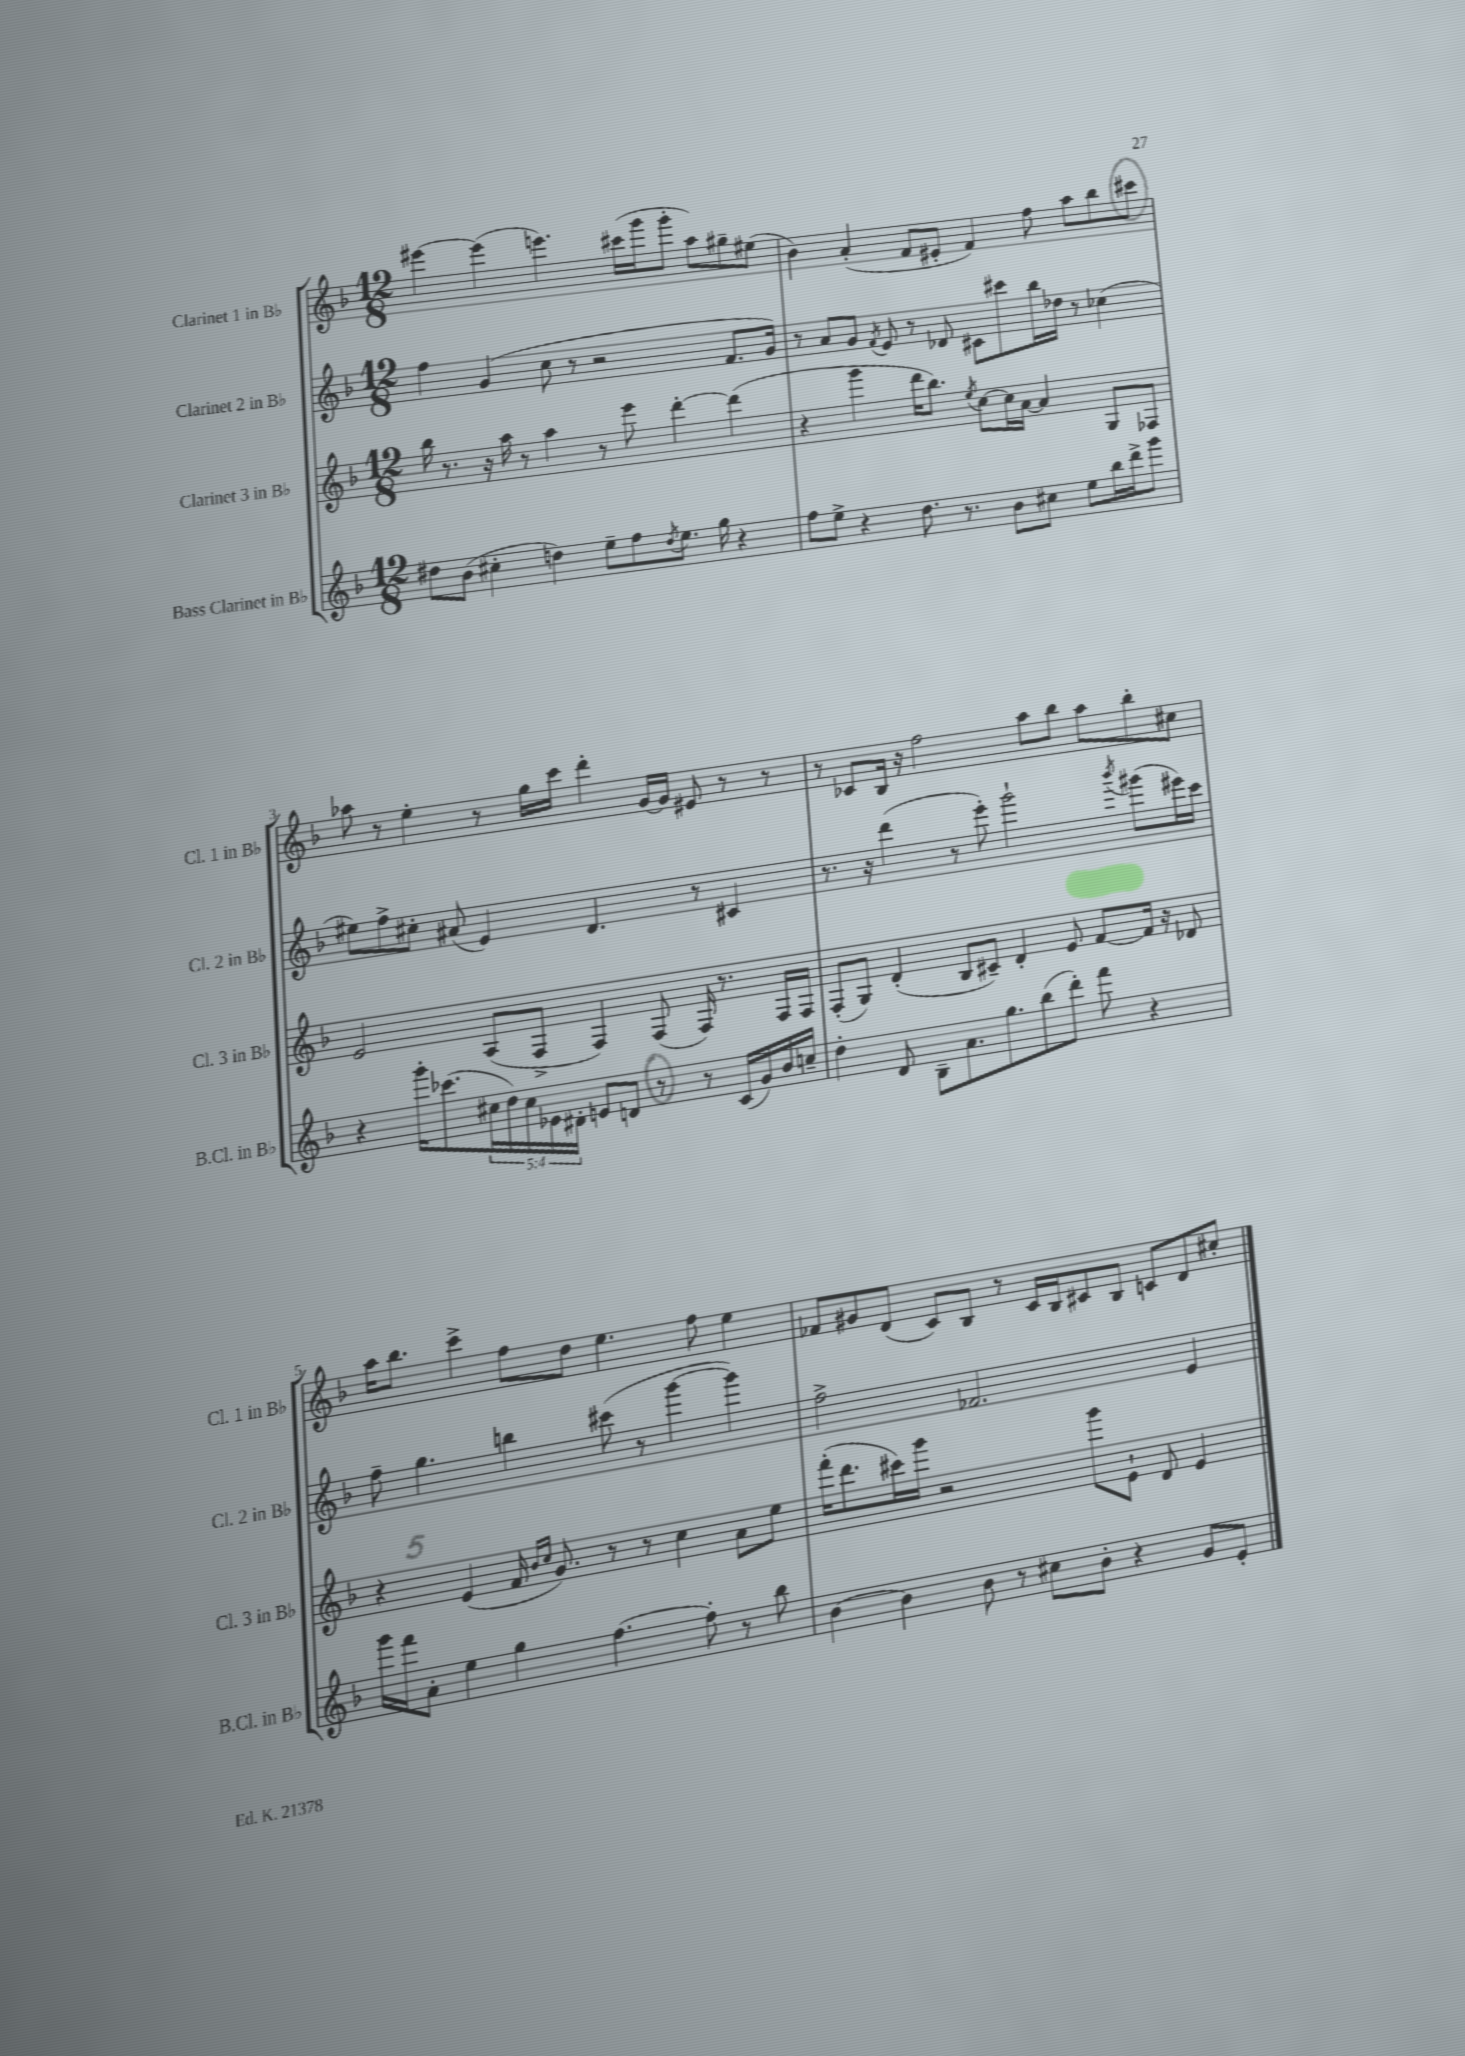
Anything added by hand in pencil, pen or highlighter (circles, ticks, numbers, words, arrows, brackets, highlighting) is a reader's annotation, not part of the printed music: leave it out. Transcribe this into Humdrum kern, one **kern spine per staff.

**kern	**kern	**kern	**kern
*staff4	*staff3	*staff2	*staff1
*clefG2	*clefG2	*clefG2	*clefG2
*k[b-]	*k[b-]	*k[b-]	*k[b-]
*M12/8	*M12/8	*M12/8	*M12/8
8dd#	16bb-	4ff	[4eee#
.	8.r	.	.
(8b-	.	.	.
4cc#'	16r	(4g	(4eee#]
.	16aa	.	.
.	8r	.	.
4dd)	4aa	8cc	4.eee)
.	.	8r	.
8ee~	8r	2r	.
8ff	8eee	.	(16ccc#
.	.	.	16ggg
8qdd	.	.	.
8.ee	[4ddd'	.	8ggg'
.	.	.	8aa)
16gg	.	.	.
4r	(4ddd]	8.f	8gg#~
.	.	.	(8ee#
.	.	16g)	.
=	=	=	=
8ff	4r	8r	4b-)
8ee^	.	8a	.
4r	4ggg	8g	(4a'
.	.	8qf	.
.	.	8e	.
8.dd	16ddd	8r	8f
.	8.bb-)	.	.
.	.	8d-	8e#'
8.r	.	.	.
.	8qee	.	.
.	[8cc	8c#	4f)
8b-	16cc]	8ccc#	.
.	[16a	.	.
8cc#	4a]	16bb-	8ff
.	.	16dd-	.
8ee	.	8r	8aa
16bb-	8G	(4cc-	8bb-
16ddd^	.	.	.
8ggg	8F-	.	8ccc#
=	=	=	=
4r	2e	8ee#)	8aa-
.	.	8ff^	8r
16ggg'	.	8cc#'	4ee'
(8.ccc-	.	.	.
.	.	(8a#	.
20cc#	(8A	4e)	8r
20dd)	.	.	.
20cc#	.	.	.
.	8F^	.	16gg
20e-	.	.	.
.	.	.	16ccc
20d#'	.	.	.
8e	4F)	4.d	4ddd'
8d	.	.	.
8r	(8F	.	[16g
.	.	.	16g]
8r	16F)	8r	8e#
.	8.r	.	.
(16c	.	4c#	8r
16g)	.	.	.
16b-	16F	.	8r
16cc~	16F	.	.
=	=	=	=
4dd'	(8F'	8.r	8r
.	8G)	.	8c-
.	.	16r	.
8d	(4d'	(4ddd	16B-
.	.	.	16r
8B-~	.	.	2ff
8.a	8B-	8r	.
.	8c#~)	8eee')	.
8.gg	.	.	.
.	4d'	2ggg`	.
(8bb-	.	.	8aa
8ddd')	8e	.	8bb-
8fff	[8f	.	8aa
.	.	8qbbb-	.
4r	16f]	(8ggg#	8bb-'
.	16r	.	.
.	8d-	16eee#)	8cc#
.	.	16ccc	.
=	=	=	=
16ggg	4r	8ff~	16aa
16fff	.	.	8.bb-
8a'	.	4.gg	.
4ee	(4e	.	4ccc^
4gg	16f	4bb	8ff
.	16qqb-	.	.
.	16qqcc	.	.
.	8.g)	.	.
.	.	.	8dd
[4.ff	8r	(8ccc#	4.ee
.	8r	8r	.
.	4cc	[4ggg	.
8ff']	.	.	8ff
8r	8a	4ggg])	4ee
8bb-	8ee	.	.
=	=	=	=
[4b-	(16fff'	2ff^	8f-
.	8.ddd	.	.
.	.	.	8g#
4b-]	16ccc#)	.	(8d
.	16ggg	.	.
.	2r	.	8c)
8b-	.	2.f-	8B-
8r	.	.	8r
8cc#	.	.	16c
.	.	.	16B-
8b-'	8ggg	.	8c#
4r	8e`	.	8B-
.	8d	.	8c
8g	4e	4e	8d
8e'	.	.	8cc#'
==	==	==	==
*-	*-	*-	*-
